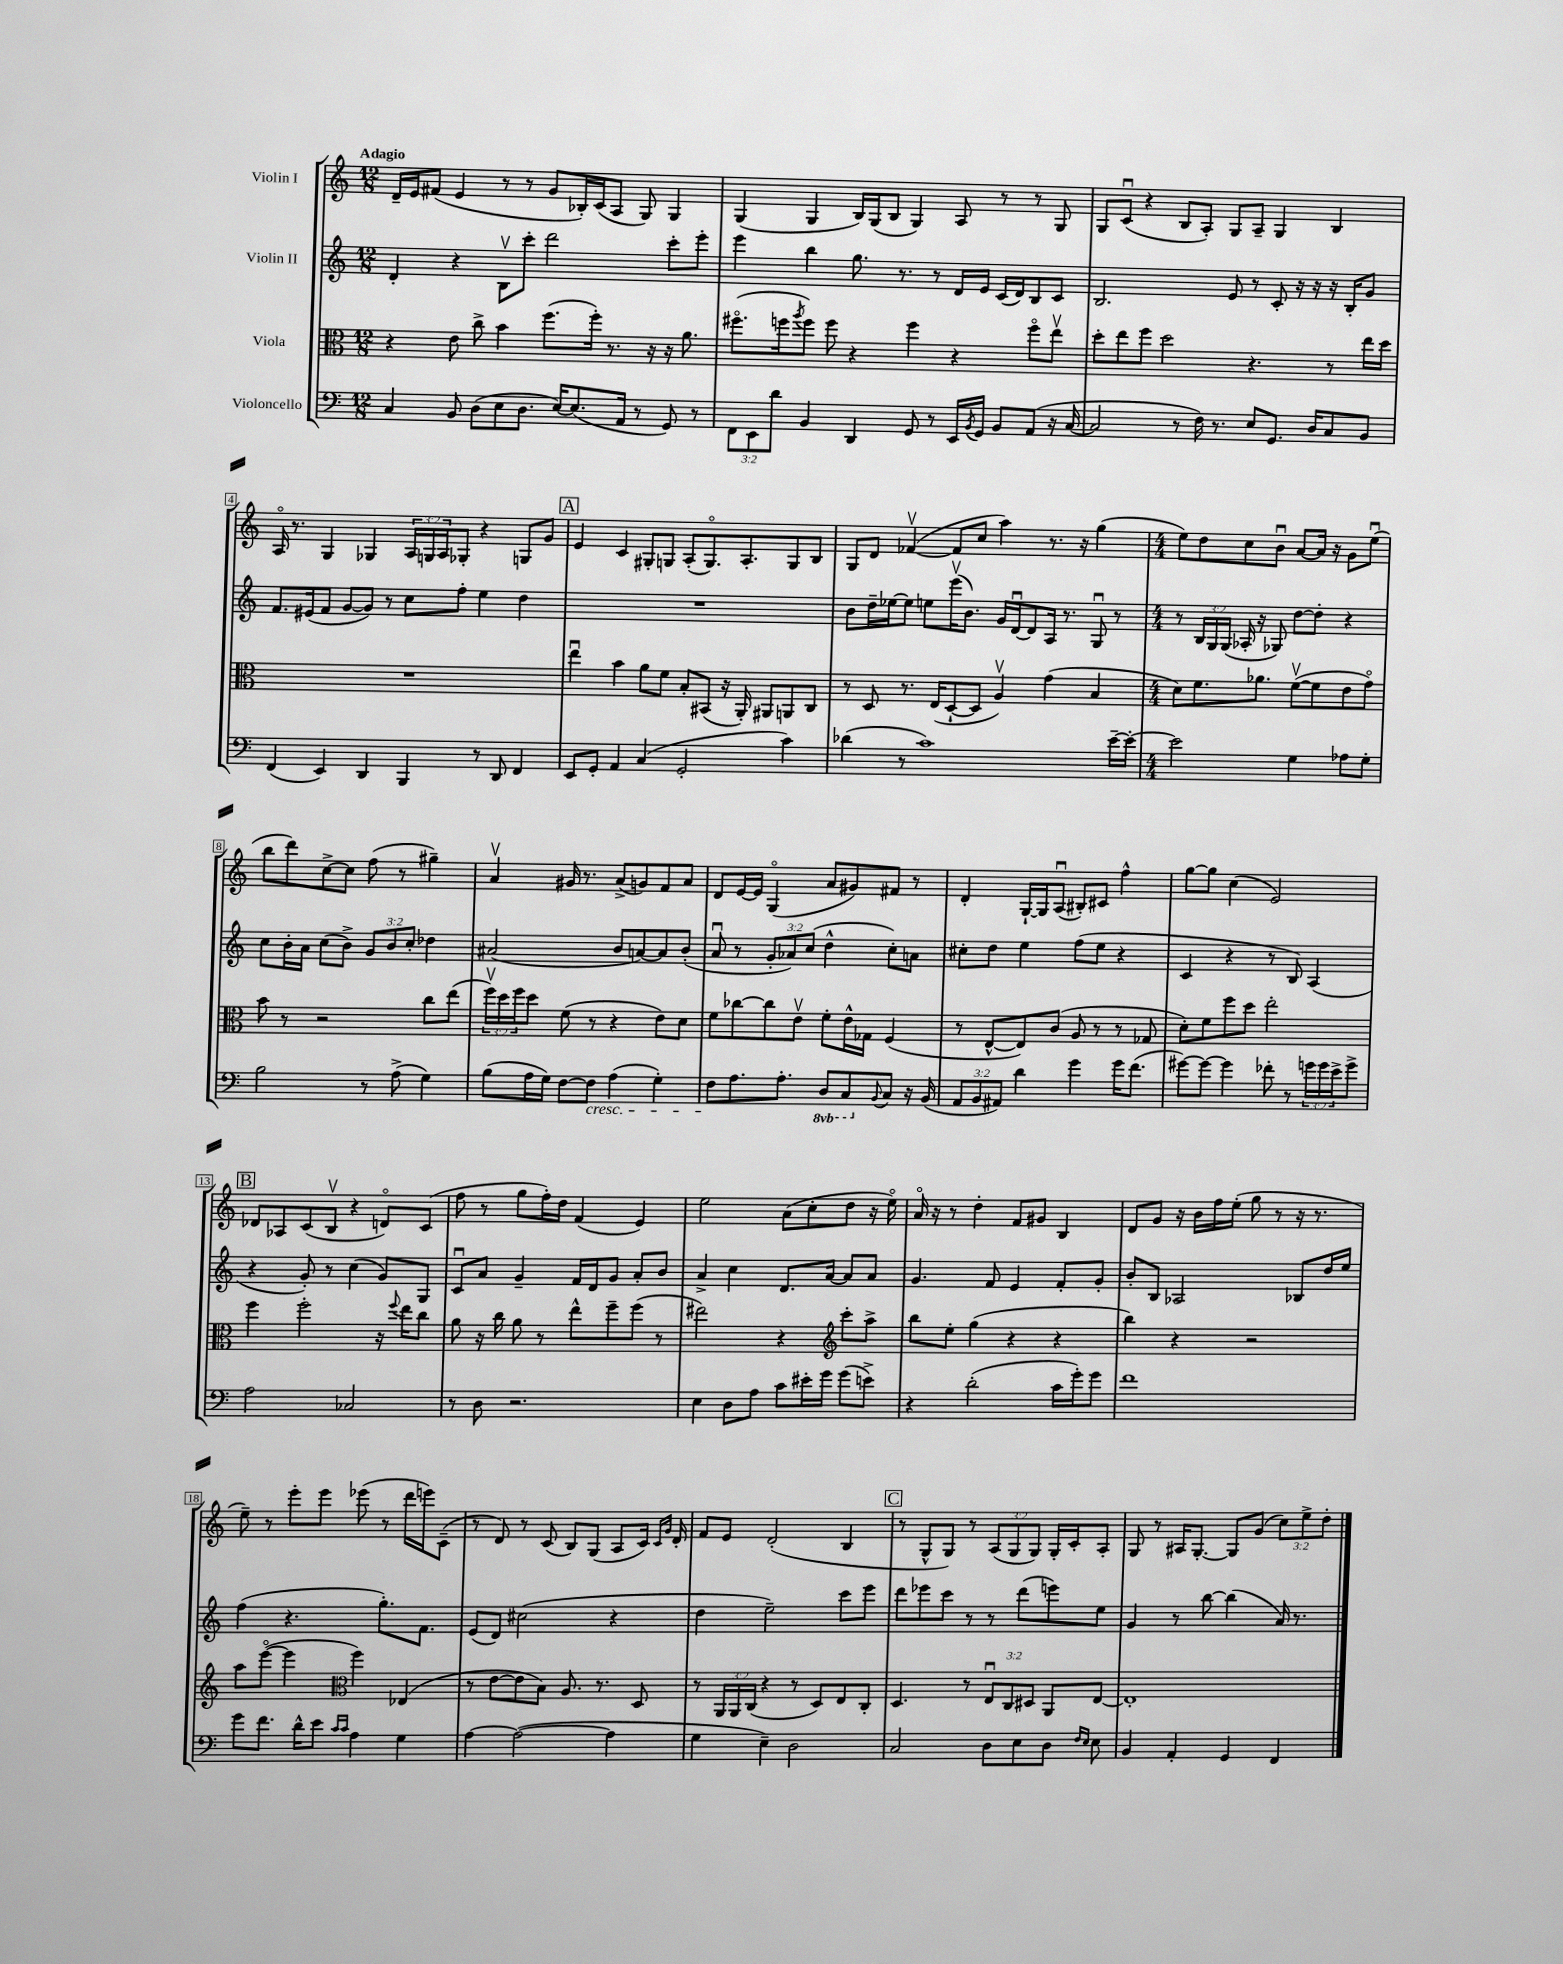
<<
\new StaffGroup <<
\new Staff = "s0" \with { instrumentName = "Violin I" } {
    \clef treble \key c \major \numericTimeSignature \time 12/8 \override Staff.TupletNumber.text = #tuplet-number::calc-fraction-text \tempo "Adagio"
    d'16-- e'16 fis'8( e'4 r8 r8 g'8 bes16-.) c'16( a8 g8) g4 |
    g4( g4 b16) g16( b8 g4) a8 r8 r8 g8 |
    g8 c'8\downbow( r4 b8 a8-.) g8 a8-- g4 b4 |
    a16\flageolet r8. g4 ges4 \tuplet 3/2 { a16 g16 a16 } ges8-. r4 g8 g'8 |
    \mark \markup { \box "A" } e'4 c'4 gis8-. g8 a8-.( g8.\flageolet) a8.-. g8 b8 |
    g8 d'8 fes'4~\upbow( fes'8 c''8 a''4) r8. r16 g''4( |
    \numericTimeSignature \time 4/4 e''8) d''8 c''8 b'8\downbow a'8~ a'16 r16 g'8 e''8\downbow( |
    b''8 d'''8) c''8~-> c''8 f''8( r8 gis''4--) |
    a'4\upbow gis'16 r8. a'8->( g'8) f'8 a'8 |
    d'8 e'16~ e'16 g4\flageolet( a'8 gis'8) fis'8 r8 |
    d'4-. g16~-! g16 a8\downbow( bis8-.) cis'8 f''4-^ |
    g''8~ g''8 c''4( e'2) |
    \mark \markup { \box "B" } des'8 aes8 c'8( b8\upbow r4 d'8\flageolet) c'8( |
    f''8 r8 g''8 f''16-.) d''16 f'4( e'4) |
    e''2 a'8( c''8-. d''8 r16 e''16\flageolet) |
    a'16\flageolet r16 r8 d''4-. f'8 gis'8 b4 |
    d'8 g'8 r16 b'16 f''16 e''16-.( g''8 r8 r16 r8. |
    e''8--) r8 e'''8-. e'''8 ees'''8( r8 d'''16 e'''16) c'8--( |
    r8 d'8) r8 c'8( b8) g8( a8 c'16) \grace { c'16 g'16 } d'16-. |
    f'8 e'8 d'2-.( b4 |
    \mark \markup { \box "C" } r8 g8-^ g8) r8 \tuplet 3/2 { a8( g8 g8) } g16-. c'16-. a8-. |
    g8 r8 ais16 g8.~-. g8 g'8( \tuplet 3/2 { c''8) e''8-> d''8-. } \bar "|." |
}
\new Staff = "s1" \with { instrumentName = "Violin II" } {
    \clef treble \key c \major \numericTimeSignature \time 12/8 \override Staff.TupletNumber.text = #tuplet-number::calc-fraction-text
    d'4-. r4 b8\upbow c'''8-. d'''2 c'''8-. e'''8-. |
    e'''4 b''4 g''8. r8. r8 d'16 e'16 c'16( d'16) b8 c'8 |
    b2. e'8 r8 c'8-. r16 r16 r16 b16-. g'8 |
    f'8. eis'16( f'8 g'8~ g'8) r8 c''8 f''8-. e''4 d''4 |
    \mark \markup { \box "A" } R1. |
    b'8 d''16-- ees''16~ ees''8 e''8 e'''16\upbow( b'8.) g'16 d'16~\downbow d'8 a16 r8. g8\downbow r8 |
    \numericTimeSignature \time 4/4 r8 \tuplet 3/2 { b16 g16 g16( } aes16-. r16 ges8) d''8~ d''8-. r4 |
    c''8 b'16-. a'16 c''8( b'8->) \tuplet 3/2 { g'8 b'8 c''8-. } des''4 |
    ais'2( b'8 a'8~) a'8 b'8-.( |
    a'8\downbow r8 \tuplet 3/2 { g'8-. aes'8) c''8( } d''4-^ c''8-.) a'8 |
    cis''8-. d''8 e''4 f''8( e''8 r4 |
    c'4 r4 r8 b8) a4( |
    \mark \markup { \box "B" } r4 g'8-.) r8 c''4( g'8) g8 |
    c'8\downbow a'8 g'4-- f'16 d'16 g'8 a'8-. b'8 |
    a'4-> c''4 d'8. a'16~ a'8 a'8 |
    g'4. f'8 e'4 f'8-. g'8-. |
    b'8-. b8 aes2 bes8 d''16 e''16 |
    f''4( r4. g''8.-.) f'8. |
    e'8( d'8) cis''2( r4 |
    d''4 e''2--) c'''8 e'''8 |
    \mark \markup { \box "C" } d'''8 ees'''8 c'''8 r8 r8 d'''8( e'''8) e''8 |
    g'4 r8 b''8~ b''4( a'16) r8. \bar "|." |
}
\new Staff = "s2" \with { instrumentName = "Viola" } {
    \clef alto \key c \major \numericTimeSignature \time 12/8 \override Staff.TupletNumber.text = #tuplet-number::calc-fraction-text
    r4 e'8 c''8-> b'4 f''8.( f''16-.) r8. r16 r16 a'8. |
    fis''8.\flageolet( f''16 \acciaccatura { a''8 } f''8) f''8 r4 f''4 r4 f''8\flageolet e''8\upbow |
    d''8-. e''8 f''8 d''2 r4. r8 e''16 d''16 |
    R1. |
    \mark \markup { \box "A" } e''4\downbow b'4 a'8 f'8 b8-. bis,8( r16 a,16-.) ais,8 a,8 c8 |
    r8 d8 r8. e16( d8~-! d8 a4\upbow) g'4( b4 |
    \numericTimeSignature \time 4/4 d'8) f'8. aes'8. f'8~\upbow( f'8 e'8 g'8\flageolet) |
    b'8 r8 r2 c''8 e''8( |
    \tuplet 3/2 { f''16\upbow) d''16 f''16 } d''8 f'8( r8 r4 e'8) d'8 |
    f'8 ces''8~ ces''8 e'8\upbow f'8-. e'16-^ ges16 f4( |
    r8 e8~-^ e8) c'8( a8 r8 r8 ges8 |
    d'8-.) f'8 f''8 d''8 e''2-. |
    \mark \markup { \box "B" } f''4 f''2-. r16 \appoggiatura { f''8 } e''16 c''8 |
    a'8 r16 c''16 a'8 r8 e''8-^ f''8-- f''8( r8 |
    eis''2) r4 \clef treble c'''8-. a''8-> |
    b''8 e''8-. g''4( r4 r4 |
    b''4) r4 r2 |
    a''8 e'''8~\flageolet( e'''4 \clef alto f''4) ees4( |
    r8 e'8~ e'8 b8) a8. r8. d8 |
    r8 \tuplet 3/2 { a,16 a,16 c16( } r4 r8 d8) e8 c8-. |
    \mark \markup { \box "C" } d4. r8 \tuplet 3/2 { e8\downbow c8 dis8 } a,8 e8~ |
    e1-. \bar "|." |
}
\new Staff = "s3" \with { instrumentName = "Violoncello" } {
    \clef bass \key c \major \numericTimeSignature \time 12/8 \override Staff.TupletNumber.text = #tuplet-number::calc-fraction-text \set Staff.ottavationMarkups = #ottavation-simple-ordinals
    c4 b,8 d8( e8 d8. e16~) e8.( a,16 r8 g,8) r8 |
    \tuplet 3/2 { f,8 e,8 d'8 } b,4 d,4 g,8 r8 e,16 \acciaccatura { b,8 } g,16 b,8 a,8( r16 c16~ |
    c2 r8 f16) r8. e8 g,8. d16 c8 b,8 |
    f,4( e,4) d,4 b,,4 r8 d,8 f,4 |
    \mark \markup { \box "A" } e,8 g,8-. a,4 c4( g,2-. c'4) |
    des'4( r8 c'1) e'16~-- e'16~-. |
    \numericTimeSignature \time 4/4 e'2 g4 aes8 g8-. |
    b2 r8 a8->( g4) |
    b8( a16 g16) f8~ f8\cresc a4( g4-.) |
    f8\! a8. a8.-. \ottava #-1 d,8 c,8 \ottava #0 \appoggiatura { b,8 } c8 r16 b,16( |
    \tuplet 3/2 { a,8 b,8 ais,8) } d'4 g'4 g'16 f'8.( |
    gis'8~) gis'8~ gis'4 fes'8-. r8 \tuplet 3/2 { g'16 g'16 e'16-> } g'8-> |
    \mark \markup { \box "B" } a2 ces2 |
    r8 d8 r2. |
    e4 d8 a8 c'8 eis'16-. g'16 g'8( e'8->) |
    r4 d'2-.( c'16 g'16-.) g'8 |
    f'1 |
    g'8 f'8. d'16-^ e'8 \grace { c'16 c'16 } a4 g4 |
    a4~ a2~( a4 |
    g4 e4--) d2 |
    \mark \markup { \box "C" } c2 d8 e8 d8 \grace { f16 e16 } e8 |
    b,4 a,4-. g,4 f,4 \bar "|." |
}
>>
>>
\layout { \context { \Score \override BarNumber.stencil = #(make-stencil-boxer 0.1 0.3 ly:text-interface::print) } }
